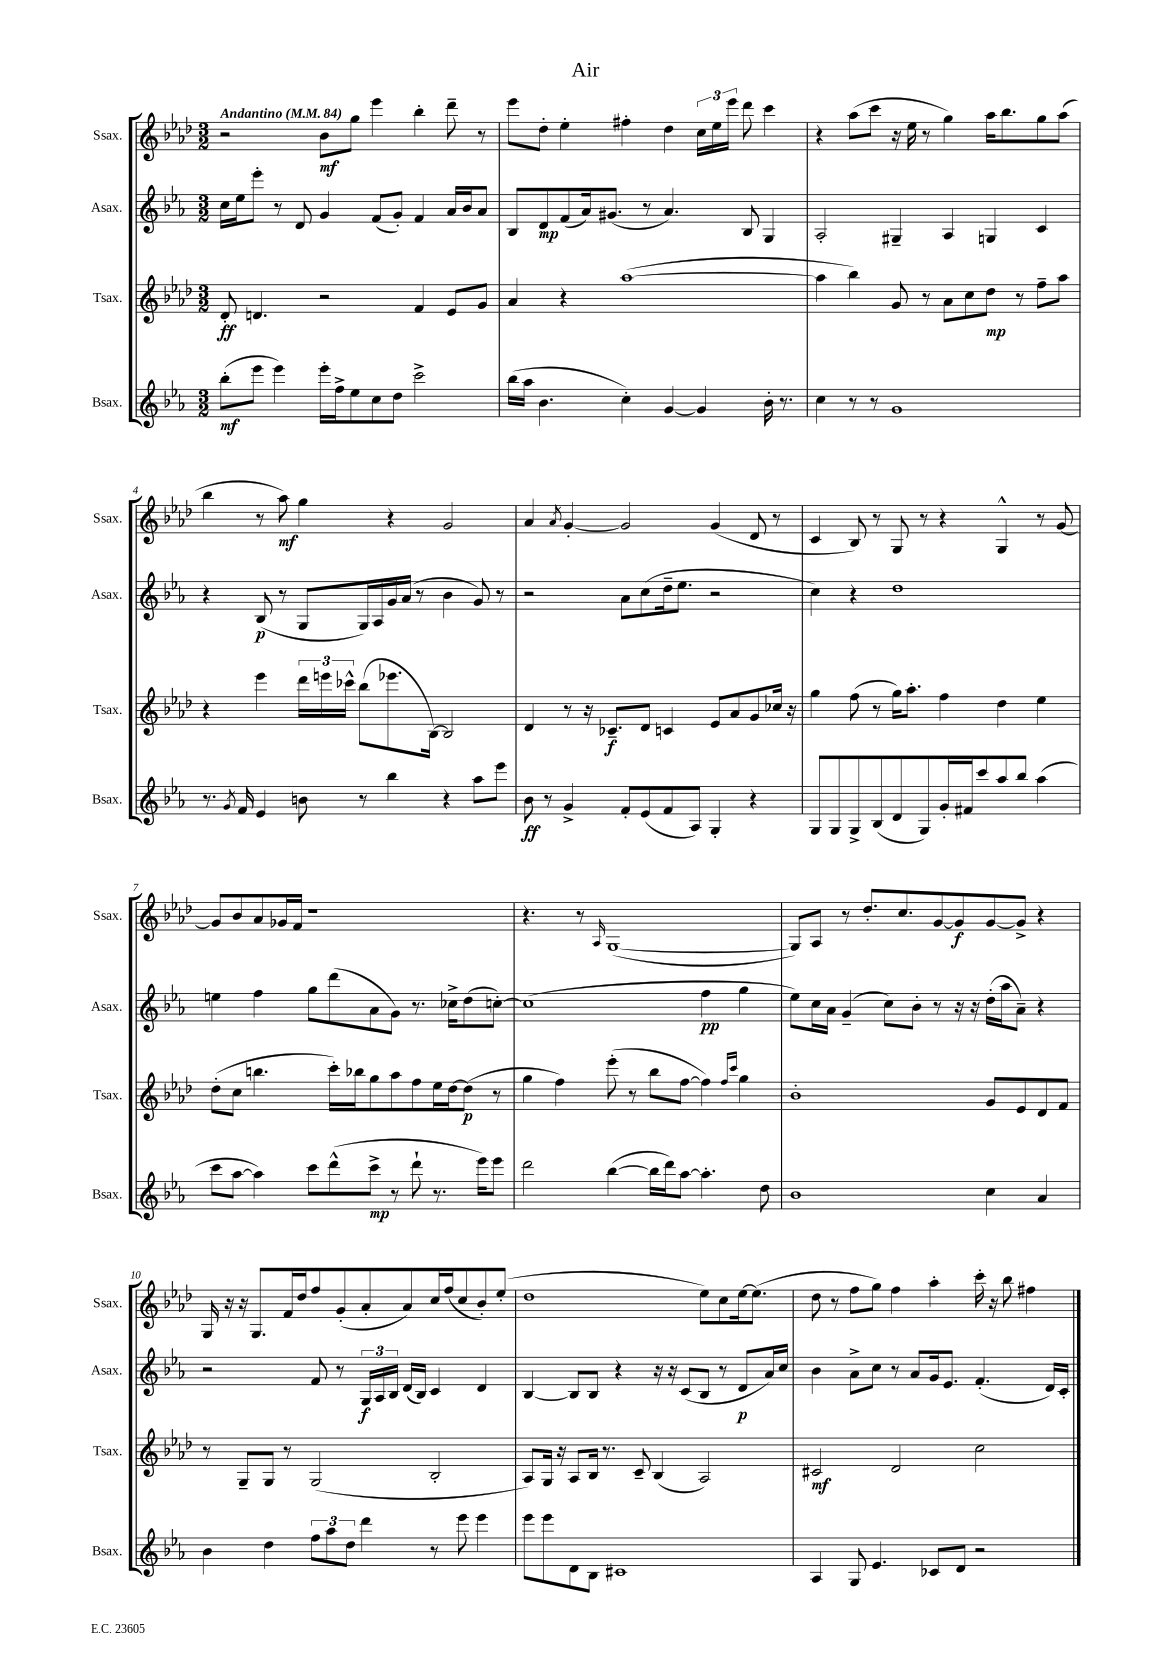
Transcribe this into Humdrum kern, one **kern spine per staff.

**kern	**kern	**kern	**kern
*staff4	*staff3	*staff2	*staff1
*clefG2	*clefG2	*clefG2	*clefG2
*k[b-e-a-]	*k[b-e-a-d-]	*k[b-e-a-]	*k[b-e-a-d-]
*M3/2	*M3/2	*M3/2	*M3/2
*MM84	*MM84	*MM84	*MM84
(8bb-'	8d-'	16cc	2r
.	.	16ee-	.
8eee-	4.d	8eee-'	.
4eee-)	.	8r	.
.	.	8d	.
16eee-'	2r	4g	8b-
16ff^	.	.	.
8ee-	.	.	8gg
8cc	.	(8f	4eee-
8dd	.	8g')	.
2ccc^	4f	4f	4bb-'
.	8e-	16a-	8ddd-~
.	.	16b-	.
.	8g	8a-	8r
=	=	=	=
(16bb-	4a-	8B-	8eee-
16aa-	.	.	.
4.b-	.	8d	8dd-'
.	4r	(8f	4ee-'
.	.	16a-)	.
.	.	(8.g#	.
4cc')	([1aa-	.	4ff#'
.	.	8r	.
[4g	.	4.a-)	4dd-
4g]	.	.	24cc
.	.	.	24ee-
.	.	.	24eee-
.	.	8B-	8ddd-
16b-'	.	4G	4ccc
8.r	.	.	.
=	=	=	=
4cc	4aa-]	2A-'	4r
8r	4bb-)	.	(8aa-
8r	.	.	8ccc
1g	8g	4G#~	16r
.	.	.	16ee-
.	8r	.	8r
.	8a-	4A-	4gg)
.	8cc	.	.
.	8dd-	4G	16aa-
.	.	.	8.bb-
.	8r	.	.
.	8ff~	4c	8gg
.	8aa-	.	(8aa-
=	=	=	=
8.r	4r	4r	4bb-
8qg	.	.	.
16f	.	.	.
4e-	4eee-	(8B-	8r
.	.	8r	8aa-)
8b	24ddd-	8G	4gg
.	24eee	.	.
.	24ccc-^^	.	.
8r	(8bb-	16G)	.
.	.	16A-	.
4bb-	8.eee-	16g	4r
.	.	(16a-	.
.	.	8r	.
.	[16B-)	.	.
4r	2B-]	4b-	2g
8aa-	.	8g)	.
8eee-	.	8r	.
=	=	=	=
8b-	4d-	2r	4a-
8r	.	.	.
.	.	.	8qa-
4g^	8r	.	[4g'
.	16r	.	.
.	8.c-~	.	.
8f'	.	8a-	2g]
(8e-	8d-	(8cc	.
8f	4c	16dd~	.
.	.	8.ee-	.
8A-)	.	.	.
4G'	8e-	2r	(4g
.	8a-	.	.
4r	8g	.	8d-
.	16cc-	.	8r
.	16r	.	.
=	=	=	=
8G	4gg	4cc)	4c
8G	.	.	.
8G^	(8ff	4r	8B-)
(8B-	8r	.	8r
8d	16gg)	1dd	8G
.	8.aa-'	.	.
8G)	.	.	8r
16g'	4ff	.	4r
16f#	.	.	.
8ccc	.	.	.
8aa-	4dd-	.	4G^^
8bb-	.	.	.
(4aa-	4ee-	.	8r
.	.	.	[8g
=	=	=	=
8ccc	(8dd-'	4ee	8g]
[8aa-	8cc	.	8b-
4aa-])	4.bb	4ff	8a-
.	.	.	16g-
.	.	.	16f
8ccc	.	8gg	1r
(8ddd^^	16ccc')	(8ddd	.
.	16bb-	.	.
8ccc^	8gg	8a-	.
8r	8aa-	8g)	.
8ddd`	8ff	8.r	.
8.r	16ee-	.	.
.	[16dd-	16cc-^	.
.	(8dd-]	(8dd	.
16eee-)	.	.	.
8eee-	8r	[8cc')	.
=	=	=	=
2ddd	4gg	(1cc]	4.r
.	4ff)	.	.
.	.	.	8r
.	.	.	16qqA-
([4bb-	(8eee-'	.	([1G
.	8r	.	.
16bb-]	8bb-	.	.
16ddd)	.	.	.
[8aa-	[8ff	.	.
4.aa-']	4ff])	4ff	.
.	16qqff	.	.
.	16qqccc	.	.
.	4gg	4gg	.
8dd	.	.	.
=	=	=	=
1b-	1b-'	8ee-)	8G])
.	.	16cc	8A-
.	.	16a-	.
.	.	(4g~	8r
.	.	.	8.dd-'
.	.	8cc)	.
.	.	.	8.cc
.	.	8b-'	.
.	.	8r	[8g
.	.	16r	8g]
.	.	16r	.
4cc	8g	(16dd'	[8g
.	.	16aa-	.
.	8e-	8a-~)	8g^]
4a-	8d-	4r	4r
.	8f	.	.
=	=	=	=
4b-	8r	2r	16G
.	.	.	16r
.	8G~	.	16r
.	.	.	8.G
4dd	8G	.	.
.	8r	.	16f
.	.	.	16dd-
12ff	(2G	8f	8ff
12aa-	.	.	.
.	.	8r	(8g'
12dd	.	.	.
4ddd	.	24G	8a-'
.	.	24A-	.
.	.	24B-	.
.	.	(16d	8a-)
.	.	16B-)	.
8r	2B-'	4c	16cc
.	.	.	(16ff
8eee-	.	.	8cc
4eee-	.	4d	8b-')
.	.	.	(8ee-'
=	=	=	=
8eee-	8A-)	[4B-	1dd-
8eee-	16G	.	.
.	16r	.	.
8d	8A-	8B-]	.
8B-	16B-	8B-	.
.	8.r	.	.
1c#	.	4r	.
.	8c~	.	.
.	(4B-	16r	.
.	.	16r	.
.	.	(8c	.
.	2A-)	8B-	8ee-)
.	.	8r	8cc
.	.	8d	[16ee-
.	.	.	(8.ee-]
.	.	16a-)	.
.	.	16cc	.
=	=	=	=
4A-	2c#	4b-	8dd-
.	.	.	8r
8G	.	8a-^	8ff
4.e-	.	8cc	8gg)
.	2d-	8r	4ff
.	.	8a-	.
8c-	.	16g	4aa-'
.	.	8.e-	.
8d	.	.	.
2r	2cc	(4.f'	16ccc'
.	.	.	16r
.	.	.	8bb-
.	.	.	4ff#
.	.	16d)	.
.	.	16c'	.
==	==	==	==
*-	*-	*-	*-
